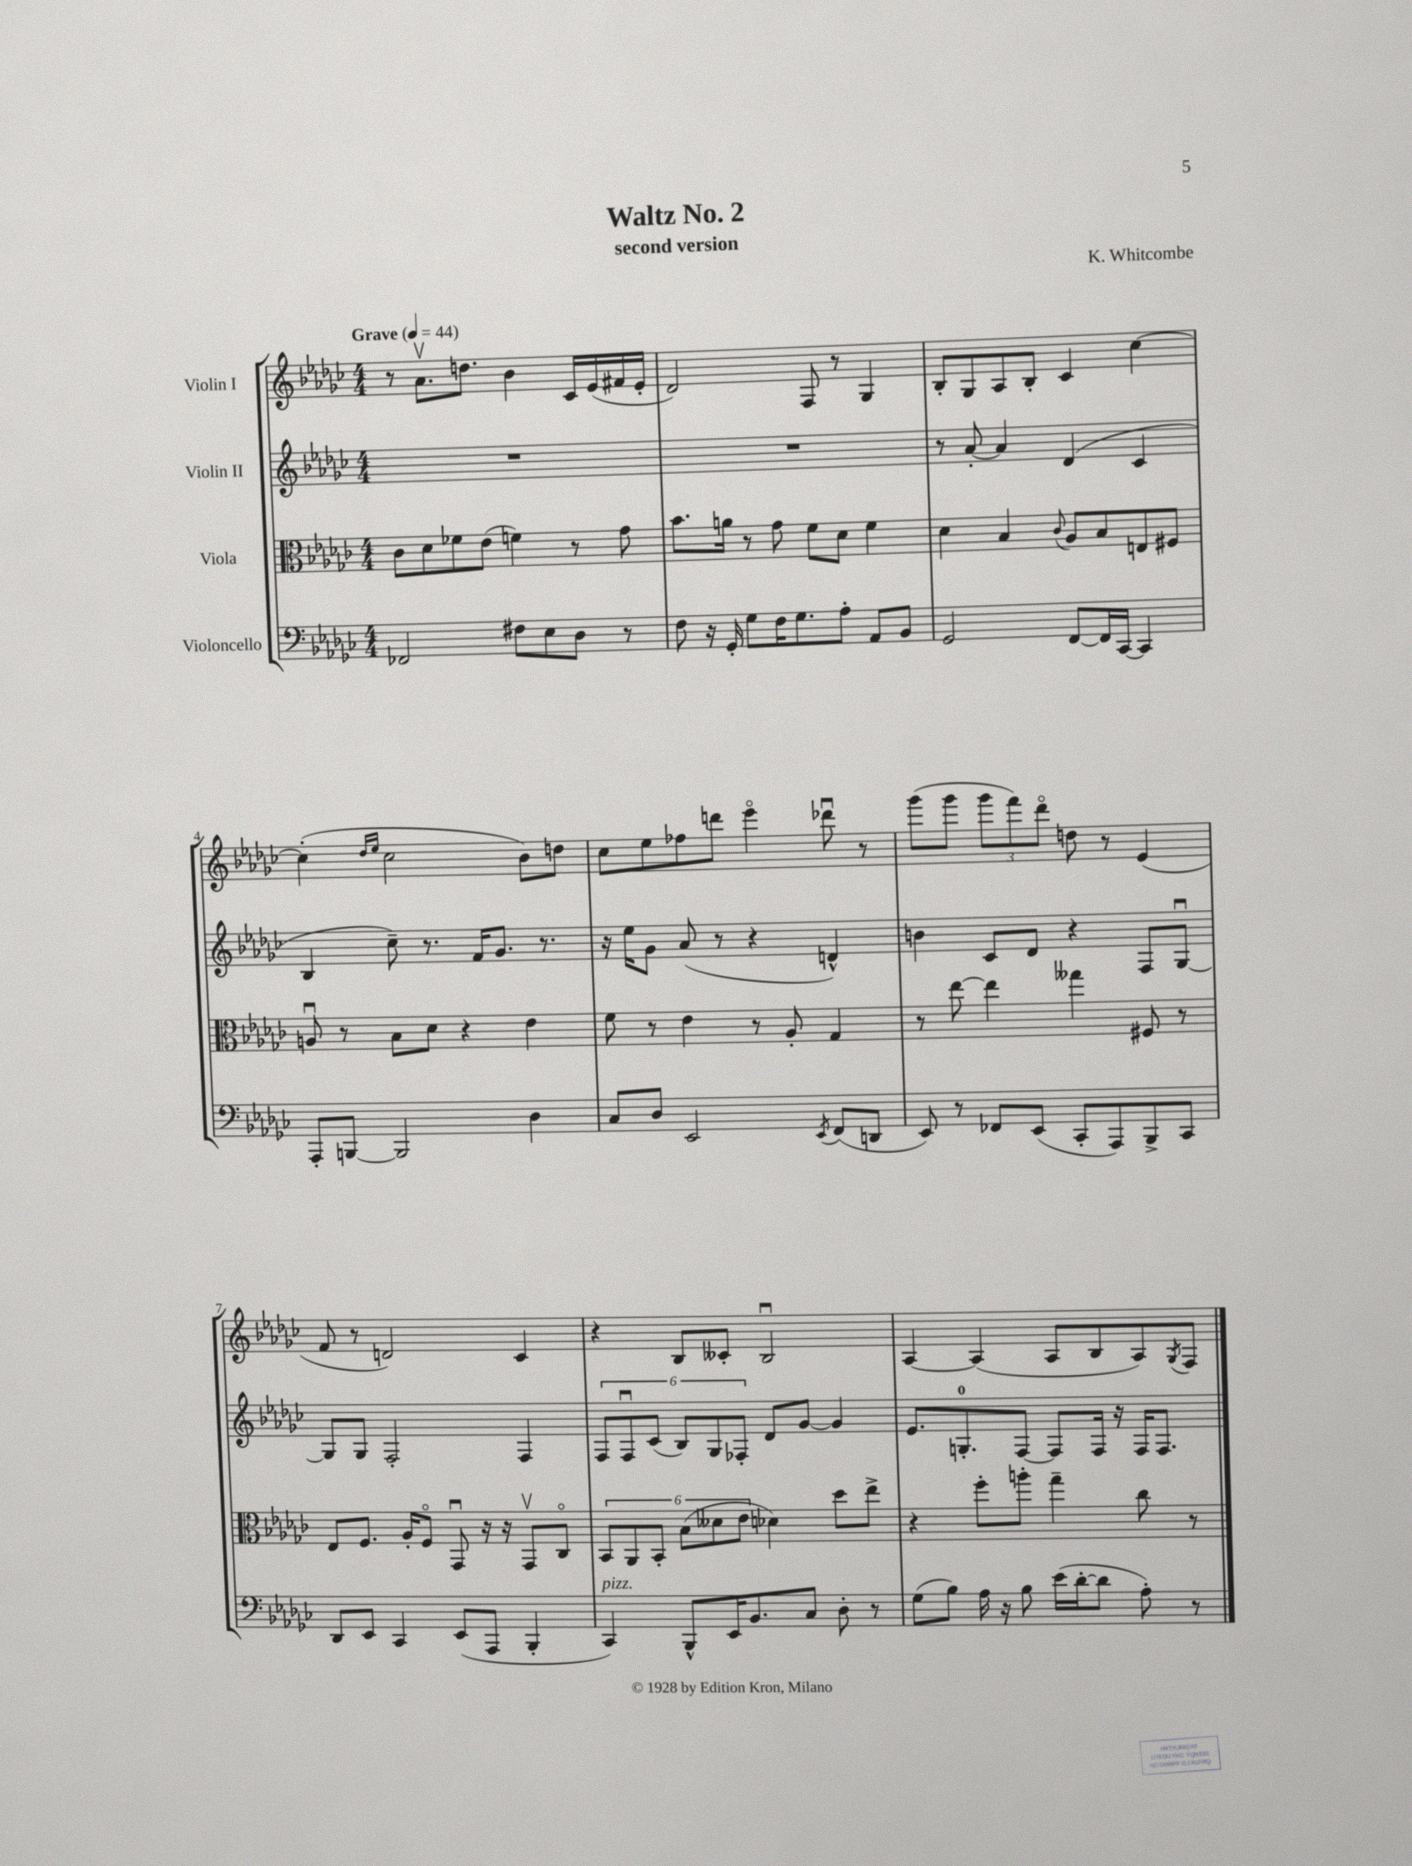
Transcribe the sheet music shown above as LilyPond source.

\header { title = "Waltz No. 2" composer = "K. Whitcombe" subtitle = "second version" }
<<
\new StaffGroup <<
\new Staff = "s0" \with { instrumentName = "Violin I" } {
    \clef treble \key ges \major \numericTimeSignature \time 4/4 \tempo "Grave" 4 = 44
    r8 aes'8.\upbow d''8. bes'4 ces'16 ees'16( fis'16 ees'16-. |
    des'2) f8 r8 ges4 |
    bes8-. ges8 aes8 bes8-. ces'4 ces''4~ |
    ces''4-.( \grace { des''16 ees''16 } ces''2 bes'8) d''8 |
    ces''8 ees''8 fes''8 d'''8 ees'''4\flageolet des'''8\downbow r8 |
    ges'''8( ges'''8 \tuplet 3/2 { ges'''8 f'''8) des'''8\flageolet } d''8 r8 ees'4( |
    f'8 r8 d'2) ces'4 |
    r4 bes8 ceses'8-. bes2\downbow |
    aes4~ aes4( aes8 bes8 aes8) \acciaccatura { ges8 } f8 \bar "|." |
}
\new Staff = "s1" \with { instrumentName = "Violin II" } {
    \clef treble \key ges \major \numericTimeSignature \time 4/4
    R1 |
    R1 |
    r8 aes'8~-. aes'4 des'4( ces'4 |
    bes4 ces''8--) r8. f'16 ges'8. r8. |
    r16 ees''16 ges'8 aes'8( r8 r4 d'4-^) |
    b'4 ces'8 des'8 r4 f8 ges8~\downbow |
    ges8 ges8 f2-. f4 |
    \tuplet 6/4 { f8 f8\downbow ces'8( bes8) ges8 fes8-. } des'8 ges'8~ ges'4 |
    ees'8. g8.-0-. f8~ f8 f16 r16 f16 f8. \bar "|." |
}
\new Staff = "s2" \with { instrumentName = "Viola" } {
    \clef alto \key ges \major \numericTimeSignature \time 4/4
    ces'8 des'8 fes'8 ees'8( f'4) r8 ges'8 |
    bes'8. a'16 r8 ges'8 f'8 des'8 f'4 |
    des'4 bes4 \appoggiatura { ces'8 } aes8 bes8 e8 fis8 |
    a8\downbow r8 bes8 des'8 r4 ees'4 |
    f'8 r8 ees'4 r8 aes8-. ges4 |
    r8 ees''8~ ees''4 geses''4 fis8 r8 |
    ees8 f8. aes16-. f8\flageolet ges,8\downbow r16 r16 ges,8\upbow ces8\flageolet |
    \tuplet 6/4 { bes,8 aes,8 bes,8-. bes8( deses'8 ees'8 } des'4) des''8 ees''8-> |
    r4 f''8-. a''8-. ges''4-- ces''8 r8 \bar "|." |
}
\new Staff = "s3" \with { instrumentName = "Violoncello" } {
    \clef bass \key ges \major \numericTimeSignature \time 4/4
    fes,2 fis8 ees8 des8 r8 |
    f8 r16 ges,16-. ges8 f16 ges8. aes8-. aes,8 bes,8 |
    ges,2 f,8~ f,16 ces,16~ ces,4 |
    aes,,8-. b,,8~ b,,2 des4 |
    ces8 des8 ees,2 \acciaccatura { ees,8 } f,8( d,8 |
    ees,8) r8 fes,8 ees,8( ces,8-. aes,,8) bes,,8-> ces,8 |
    des,8 ees,8 ces,4 ees,8( aes,,8 bes,,4-. |
    ces,4^\markup { \italic "pizz." }) bes,,8-^ ees,16 bes,8. ces8 des8-. r8 |
    ges8( bes8) aes16 r16 bes8 ees'16( des'16~-. des'8 aes8-.) r8 \bar "|." |
}
>>
>>
